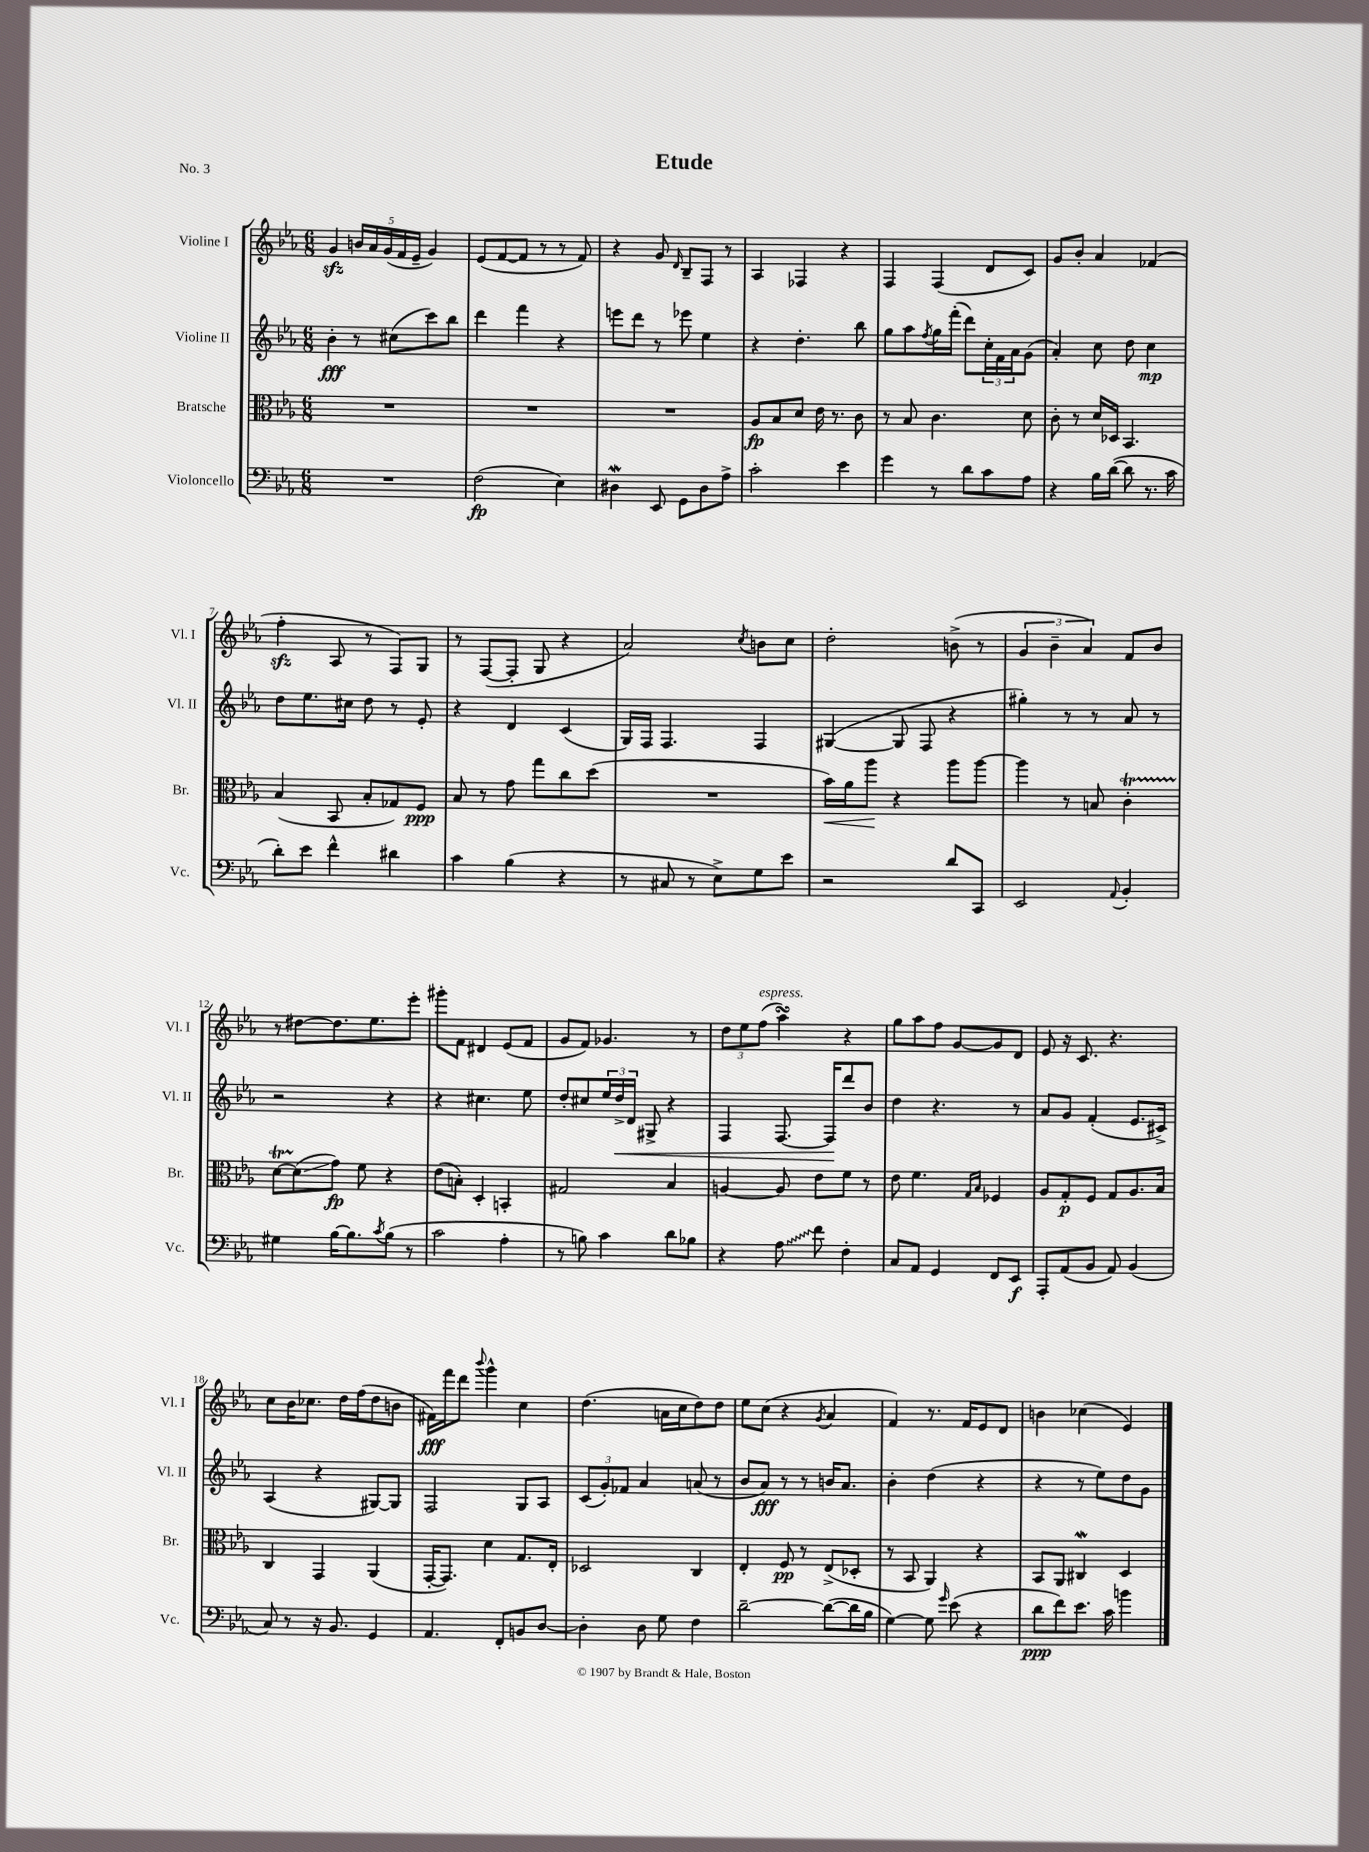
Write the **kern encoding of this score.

**kern	**kern	**kern	**kern
*staff4	*staff3	*staff2	*staff1
*clefF4	*clefC3	*clefG2	*clefG2
*k[b-e-a-]	*k[b-e-a-]	*k[b-e-a-]	*k[b-e-a-]
*M6/8	*M6/8	*M6/8	*M6/8
2.r	2.r	4b-'\	4g/
.	.	8r	20b/LL
.	.	.	20a-/
.	.	.	(20g/
.	.	(8cc#\L	.
.	.	.	20f/
.	.	.	20e-~/JJ
.	.	8ccc\)	4g/)
.	.	8bb-\J	.
=	=	=	=
(2F\	2.r	4ddd\	(8e-/L
.	.	.	[8f/
.	.	4fff\	8f/]J
.	.	.	8r
4E-\)	.	4r	8r
.	.	.	8f/)
=	=	=	=
4D#\	2.r	8eee\L	4r
.	.	8ddd\J	.
8EE-/	.	8r	8g/
.	.	.	16qqd/
8GG\L	.	8eee-\	8B-~/L
8D#\	.	4ee-\	8F/J
8A-^\J	.	.	8r
=	=	=	=
2c'\	8A-/L	4r	4A-/
.	8B-/	.	.
.	8d/J	4.dd'\	4F-/
.	16e-\	.	.
.	8.r	.	.
4e-\	.	.	4r
.	8c\	8bb-\	.
=	=	=	=
4g\	8r	8gg\L	4F/
.	8B-/	8aa-\	.
.	.	8qff/	.
8r	4.c\	16gg\L	(4F/
.	.	(16fff'\JJ	.
8d\L	.	8ddd\L)	.
8c\	.	24cc'\L	8d/L
.	.	24f\	.
.	.	24a-\J	.
8A-\J	8d\	(8g\J	8c/J)
=	=	=	=
4r	8c'\	4a-'/)	8g/L
.	8r	.	8b-'/J
16B-\LL	16d/LL	8cc\	4a-/
([16d\JJ	16D-/JJ	.	.
8d\]	4.BB-/	8dd\	.
8.r	.	4cc\	(4f-/
16c\	.	.	.
=	=	=	=
8d'\L)	(4B-/	8dd\L	4ff'\
8e-\J	.	8.ee-\	.
4f^^\	8BB-/	.	8A-/
.	.	16cc#\Jk	.
.	8B-'/L	8dd\	8r
4d#\	8G-/)	8r	8F/L)
.	8F/J	8e-'/	8G/J
=	=	=	=
4c\	8B-/	4r	8r
.	8r	.	([8F/L
(4B-\	8g\	4d/	8F'/]J
.	8gg\L	.	8G/
4r	8cc\	(4c/	4r
.	(8dd\J	.	.
=	=	=	=
8r	2.r	16G/LL)	2a-/)
.	.	16F/JJ	.
8C#/	.	4.F/	.
8r	.	.	.
8E-^\L)	.	.	.
.	.	.	8qcc/
8G\	.	4F/	8b\L
8e-\J	.	.	8cc\J
=	=	=	=
2r	16b-\LL)	([4G#/	2dd'\
.	16a-\J	.	.
.	8aa-\J	.	.
.	4r	8G#/]	.
.	.	8F/	.
8d/L	8aa-\L	4r	(8b^\
8CC/J	[8aa-\J	.	8r
=	=	=	=
2EE-/	4aa-\]	4gg#'\)	6g/
.	.	.	6b-~\
.	8r	8r	.
.	.	.	6a-/)
.	8B/	8r	.
8qqAA-/	.	.	.
4BB-'/	4c'\	8a-/	8f/L
.	.	8r	8b-/J
=	=	=	=
4G#\	[8d\L	2r	8r
.	(8d\]	.	[8dd#\L
[16B-\LK	8g\J)	.	8.dd#\]
8.B-\]	.	.	.
.	8f\	.	.
.	.	.	8.ee-\
8qc/	.	.	.
(8B-\J	4r	4r	.
8r	.	.	8eee-'\J
=	=	=	=
2c\	(8e-\L	4r	8ggg#'\L
.	8B'\J)	.	8f\J
.	4D'/	4.cc#\	4d#/
4A-'\	4BB'/	.	(8e-/L
.	.	8ee-\	8f/J
=	=	=	=
8r	2G#/	8dd'/L	8g/L
8B\)	.	8cc#/	8f/J)
4c\	.	24ee-/L	4.g-/
.	.	24dd^/	.
.	.	24d/JJ	.
.	.	8G#^/	.
8d\L	4B-/	4r	.
8B-\J	.	.	8r
=	=	=	=
4r	[4A/	4F/	12dd\L
.	.	.	12ee-\
.	.	.	(12ff\J
8A-\	8A/]	[8.F/	4aa-\)
8f\	8e-\L	.	.
.	.	16F/]LK	.
4F'\	8f\J	8ddd/	4r
.	8r	8b-/J	.
=	=	=	=
8C/L	8e-\	4dd\	8gg\L
8AA-/J	4.f\	.	8aa-\
4GG/	.	4.r	8ff\J
.	.	.	[8g/L
.	16qqG/LL	.	.
.	16qqB-/JJ	.	.
8FF/L	4F-/	.	8g/]
8EE-/J	.	8r	8d/J
=	=	=	=
8AAA-'/L	8A-/L	8a-/L	8e-/
(8AA-/	8G'/	8g/J	16r
.	.	.	8.c/
8BB-/J	8F/J	(4f'/	.
8AA-/)	8G/L	.	4.r
(4BB-/	8.A-/	8.e-/L	.
.	16B-/Jk	16c#^/Jk)	.
=	=	=	=
8C/)	4C/	(4A-/	8cc\L
8r	.	.	16b-\K
.	.	.	8.cc-\J
16r	4GG/	4r	.
8.BB-/	.	.	.
.	.	.	16dd\LL
.	.	.	(16ff\J
4GG/	(4AA-/	[8G#/L)	8dd\
.	.	8G#/]J	8b\J
=	=	=	=
4.AA-/	[16GG'/LK	2F/	16f#\LL)
.	8.GG/]J)	.	16fff\J
.	.	.	8ddd\J
.	.	.	8qqbbb-/
.	4d\	.	4ggg^^\
8FF'/L	.	.	.
8BB/	8.G/L	8G/L	4cc\
[8D/J	.	8A-/J	.
.	16E-'/Jk	.	.
=	=	=	=
4D'\]	2D-/	(12c/L	(4.dd\
.	.	12g'/)	.
.	.	12f-/J	.
8D\	.	4a-/	.
8G\	.	.	16a\LL
.	.	.	16cc\J
4F\	4C/	(8a/	8dd\)
.	.	8r	8dd\J
=	=	=	=
[2d~\	4E-'/	8b-/L	8ee-\L
.	.	8a-/J)	(8cc\J
.	8F/	8r	4r
.	8r	8r	.
.	.	.	8qg/
(8d\_L	(8E-^/L	16b/LK	4a-/
.	.	8.a-/J	.
16d\]L	8D-'/J	.	.
16B-\JJ	.	.	.
=	=	=	=
[4G\)	8r	4b-'\	4f/)
.	8BB-/	.	.
8G\]	4AA-/)	(4dd\	8.r
16qqg/	.	.	.
(8e-\	.	.	.
.	.	.	16f/LK
4r	4r	4r	8e-/
.	.	.	8d/J
=	=	=	=
8d\L	8BB-/L	4r	4b\
8f\)	8AA-/J	.	.
8.e-\J	4C#/	8r	(4cc-\
.	.	8ee-\L)	.
16c\	.	.	.
4b\	4D/	8dd\	4e-/)
.	.	8g\J	.
==	==	==	==
*-	*-	*-	*-
